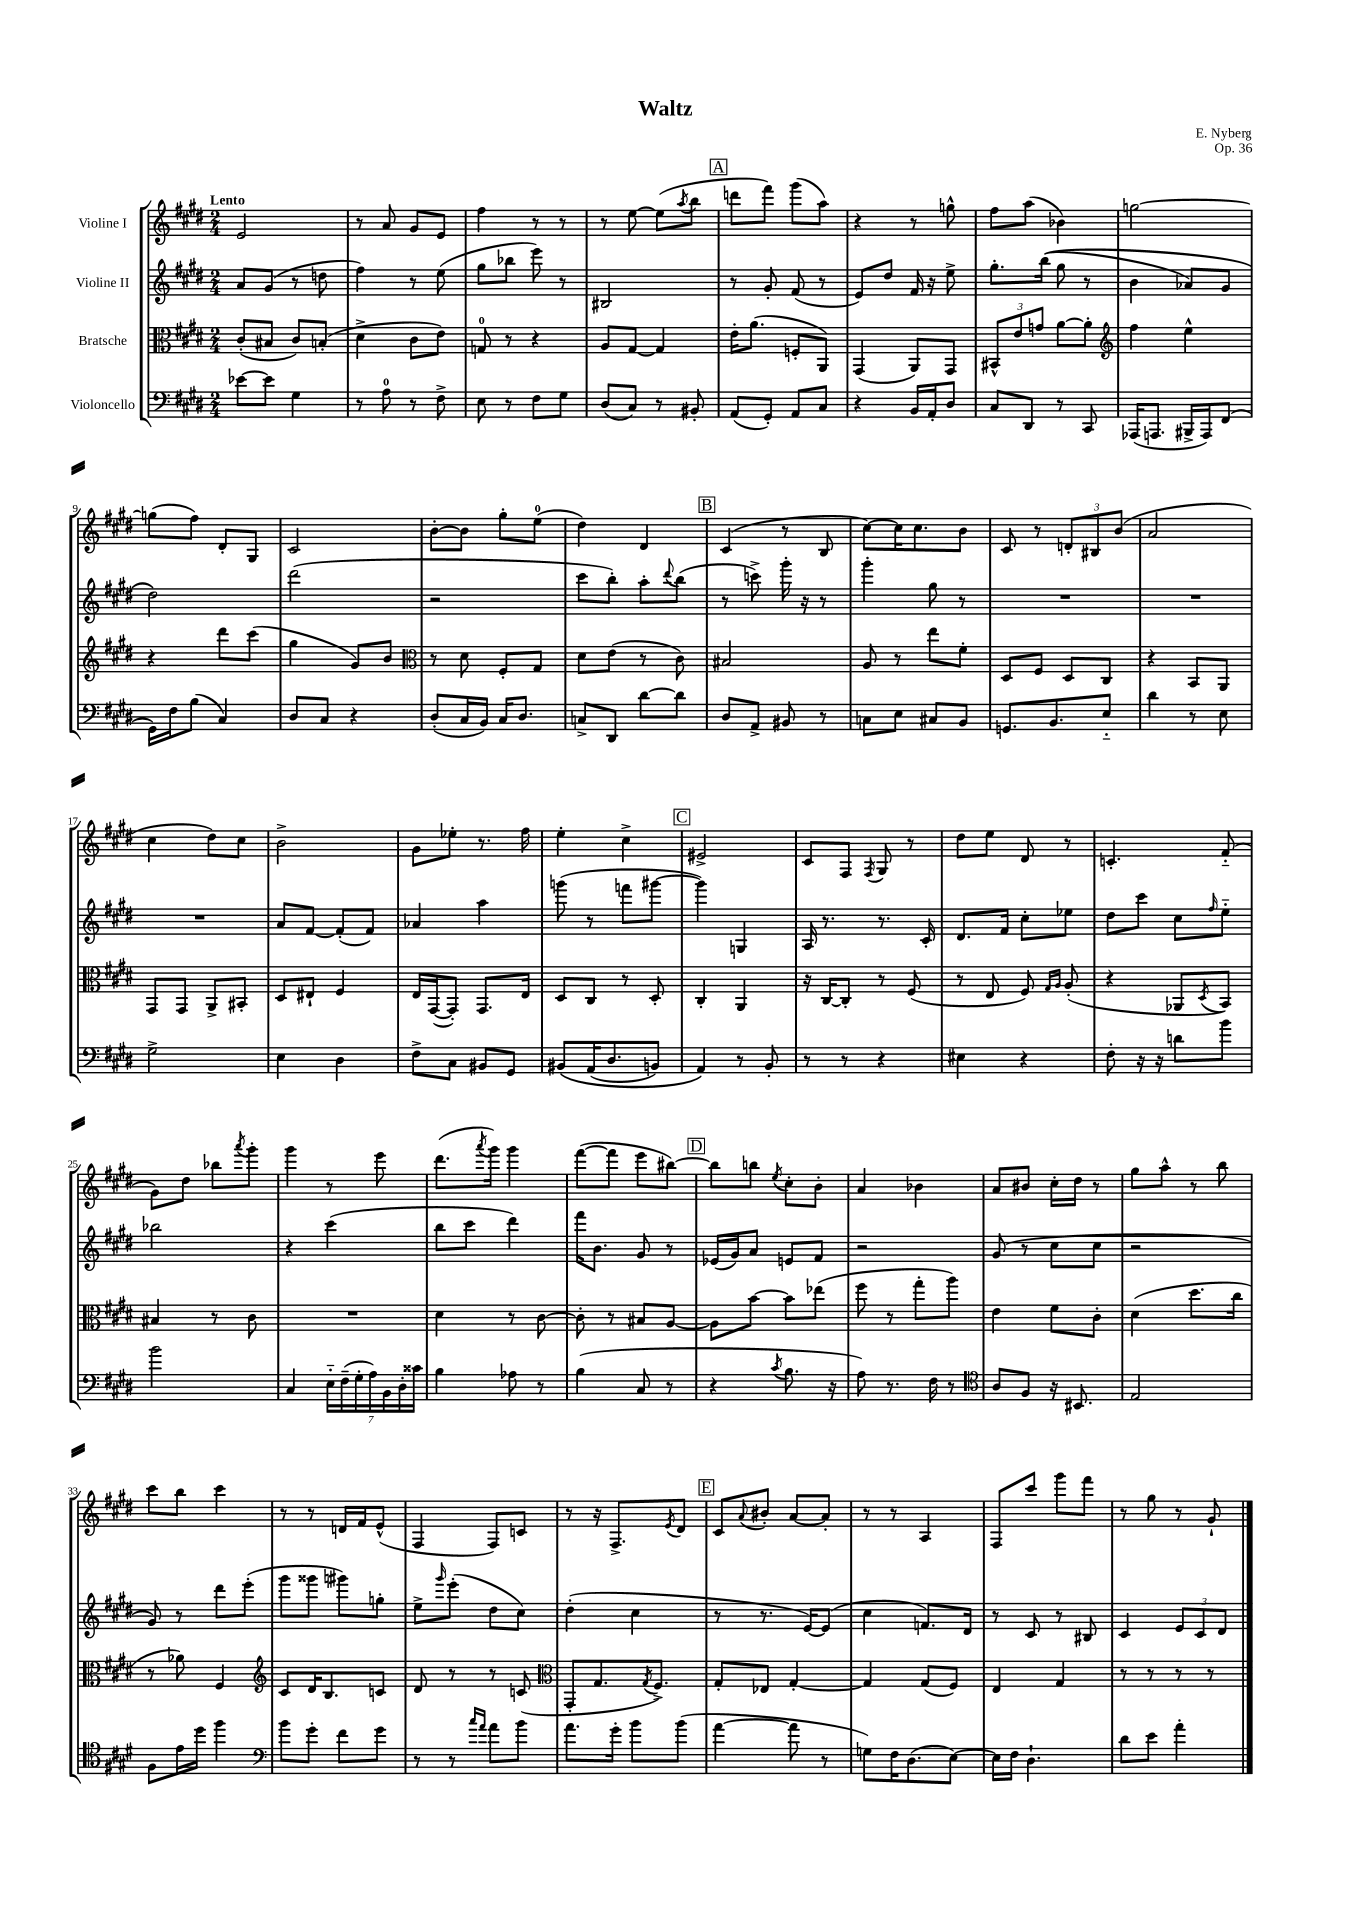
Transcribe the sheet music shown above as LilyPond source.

\header { title = "Waltz" composer = "E. Nyberg" opus = "Op. 36" }
<<
\new StaffGroup <<
\new Staff = "s0" \with { instrumentName = "Violine I" } {
    \clef treble \key e \major \numericTimeSignature \time 2/4 \tempo "Lento"
    e'2 |
    r8 a'8 gis'8 e'8 |
    fis''4 r8 r8 |
    r8 e''8~ e''8( \acciaccatura { a''8 } b''8 |
    \mark \markup { \box "A" } d'''8 fis'''8) gis'''8( a''8) |
    r4 r8 g''8-^ |
    fis''8 a''8( bes'4) |
    g''2~ |
    g''8( fis''8) dis'8-. gis8 |
    cis'2 |
    b'8~-. b'8 gis''8-. e''8-0( |
    dis''4) dis'4 |
    \mark \markup { \box "B" } cis'4( r8 b8 |
    cis''8~) cis''16 cis''8. b'8 |
    cis'8 r8 \tuplet 3/2 { d'8-. bis8 b'8( } |
    a'2 |
    cis''4 dis''8) cis''8 |
    b'2-> |
    gis'8 ees''8-. r8. fis''16 |
    e''4-. cis''4-> |
    \mark \markup { \box "C" } eis'2-> |
    cis'8 fis8 \acciaccatura { fis8 } gis8 r8 |
    dis''8 e''8 dis'8 r8 |
    c'4.-. fis'8-_( |
    gis'8) dis''8 bes''8 \acciaccatura { a'''8 } gis'''8-. |
    gis'''4 r8 e'''8 |
    dis'''8.( \acciaccatura { a'''8 } gis'''16) gis'''4 |
    fis'''8~( fis'''8 e'''8 bis''8~) |
    \mark \markup { \box "D" } bis''8 b''8 \acciaccatura { e''8 } cis''8-. b'8-. |
    a'4 bes'4 |
    a'8 bis'8 cis''16-. dis''16 r8 |
    gis''8 a''8-^ r8 b''8 |
    cis'''8 b''8 cis'''4 |
    r8 r8 d'16 fis'16 e'8-^( |
    fis4 fis8) c'8 |
    r8 r16 fis8.-> \acciaccatura { e'8 } dis'8 |
    \mark \markup { \box "E" } cis'8 \appoggiatura { a'8 } bis'8-. a'8~ a'8-. |
    r8 r8 a4 |
    fis8 cis'''8 gis'''8 fis'''8 |
    r8 gis''8 r8 gis'8-! \bar "|." |
}
\new Staff = "s1" \with { instrumentName = "Violine II" } {
    \clef treble \key e \major \numericTimeSignature \time 2/4
    a'8 gis'8( r8 d''8 |
    fis''4) r8 e''8( |
    gis''8 bes''8 e'''8) r8 |
    bis2 |
    \mark \markup { \box "A" } r8 gis'8-. fis'8( r8 |
    e'8) dis''8 fis'16 r16 e''8-> |
    gis''8.-. b''16(\( gis''8 r8 |
    b'4 aes'8) gis'8 |
    dis''2\) |
    dis'''2( |
    r2 |
    cis'''8 b''8-.) a''8-. \appoggiatura { dis'''8 } b''8( |
    \mark \markup { \box "B" } r8 c'''8->) gis'''16-. r16 r8 |
    gis'''4-. gis''8 r8 |
    R2 |
    R2 |
    R2 |
    a'8 fis'8~ fis'8-.( fis'8) |
    aes'4 a''4 |
    g'''8( r8 f'''8 gis'''8~ |
    \mark \markup { \box "C" } gis'''4) g4 |
    a16 r8. r8. cis'16-. |
    dis'8. fis'16 cis''8-. ees''8 |
    dis''8 cis'''8 cis''8 \grace { fis''16 } e''8-_ |
    bes''2 |
    r4 cis'''4( |
    b''8 cis'''8 dis'''4) |
    fis'''16 b'8. gis'8 r8 |
    \mark \markup { \box "D" } ees'16( gis'16) a'8 e'8 fis'8 |
    r2 |
    gis'8( r8 cis''8 cis''8 |
    r2 |
    gis'8) r8 dis'''8 e'''8-.( |
    gis'''8 gisis'''8 gis'''8) g''8-. |
    e''8-> \grace { gis'''16 } e'''8-.( dis''8 cis''8) |
    dis''4-.( cis''4 |
    \mark \markup { \box "E" } r8 r8. e'16~) e'8( |
    cis''4 f'8.) dis'16 |
    r8 cis'8 r8 bis8 |
    cis'4 \tuplet 3/2 { e'8 cis'8 dis'8 } \bar "|." |
}
\new Staff = "s2" \with { instrumentName = "Bratsche" } {
    \clef alto \key e \major \numericTimeSignature \time 2/4
    cis'8-.( bis8 cis'8) b8-.( |
    dis'4-> cis'8 e'8) |
    g8-0 r8 r4 |
    a8 gis8~ gis4 |
    \mark \markup { \box "A" } e'16-. a'8.( f8-. a,8) |
    gis,4( a,8) gis,8 |
    \tuplet 3/2 { bis,8-^ e'8 g'8 } a'8~ a'8-. |
    \clef treble fis''4 e''4-^ |
    r4 dis'''8 cis'''8( |
    gis''4 gis'8) b'8 |
    \clef alto r8 dis'8 fis8-. gis8 |
    dis'8 e'8( r8 cis'8) |
    \mark \markup { \box "B" } bis2 |
    a8 r8 e''8 fis'8-. |
    dis8 fis8 dis8 cis8 |
    r4 b,8 a,8 |
    gis,8 gis,8 a,8-> bis,8-. |
    dis8 eis8-! fis4 |
    e16 gis,16~( gis,8-.) gis,8. e16 |
    dis8 cis8 r8 dis8-. |
    \mark \markup { \box "C" } cis4-. a,4 |
    r16 cis16~ cis8-. r8 fis8( |
    r8 e8 fis8) \grace { gis16 a16 } a8-.( |
    r4 aes,8 \acciaccatura { dis8 } b,8) |
    bis4 r8 cis'8 |
    R2 |
    dis'4 r8 cis'8~ |
    cis'8-. r8 bis8 a8~ |
    \mark \markup { \box "D" } a8 b'8~ b'8 ees''8( |
    fis''8 r8 gis''8-. a''8) |
    e'4 fis'8 cis'8-. |
    dis'4( dis''8. cis''16 |
    r8 aes'8) fis4 |
    \clef treble cis'8 dis'16 b8. c'8 |
    dis'8 r8 r8 c'8( |
    \clef alto gis,8-. gis8. \acciaccatura { gis8 } fis8.->) |
    \mark \markup { \box "E" } gis8-. ees8 gis4~-. |
    gis4 gis8( fis8) |
    e4 gis4 |
    r8 r8 r8 r8 \bar "|." |
}
\new Staff = "s3" \with { instrumentName = "Violoncello" } {
    \clef bass \key e \major \numericTimeSignature \time 2/4
    ees'8~ ees'8 gis4 |
    r8 a8-0 r8 fis8-> |
    e8 r8 fis8 gis8 |
    dis8( cis8) r8 bis,8-. |
    \mark \markup { \box "A" } a,8( gis,8-.) a,8 cis8 |
    r4 b,16 a,16-. dis8 |
    cis8 dis,8 r8 cis,8 |
    aes,,16( a,,8. bis,,16-> a,,16) fis,8( |
    gis,16) fis16 b8( cis4) |
    dis8 cis8 r4 |
    dis8-.( cis16 b,16) cis16 dis8. |
    c8-> dis,8 dis'8~ dis'8 |
    \mark \markup { \box "B" } dis8 a,8-> bis,8 r8 |
    c8 e8 cis8 b,8 |
    g,8. b,8. e8-_ |
    dis'4 r8 e8 |
    gis2-> |
    e4 dis4 |
    fis8-> cis8 bis,8 gis,8 |
    bis,8\( a,16( dis8. b,8) |
    \mark \markup { \box "C" } a,4\) r8 b,8-. |
    r8 r8 r4 |
    eis4 r4 |
    fis8-. r16 r16 d'8 b'8 |
    b'2 |
    cis4 \tuplet 7/4 { e16-_ fis16--( gis16-. a16) b,16 dis16-. cisis'16 } |
    b4 aes8 r8 |
    b4( cis8 r8 |
    \mark \markup { \box "D" } r4 \acciaccatura { cis'8 } b8. r16 |
    a8) r8. fis16 r8 |
    \clef tenor a8 fis8 r16 bis,8. |
    e2 |
    fis8 e'16 dis''16 fis''4 |
    \clef bass b'8 gis'8-. fis'8 gis'8 |
    r8 r8 \grace { cis''16 a'16 } a'8 b'8 |
    a'8. gis'16-. b'8 b'8( |
    \mark \markup { \box "E" } a'4~ a'8 r8 |
    g8) fis16 dis8.( e8~) |
    e16 fis16 dis4.-! |
    dis'8 e'8 a'4-. \bar "|." |
}
>>
>>
